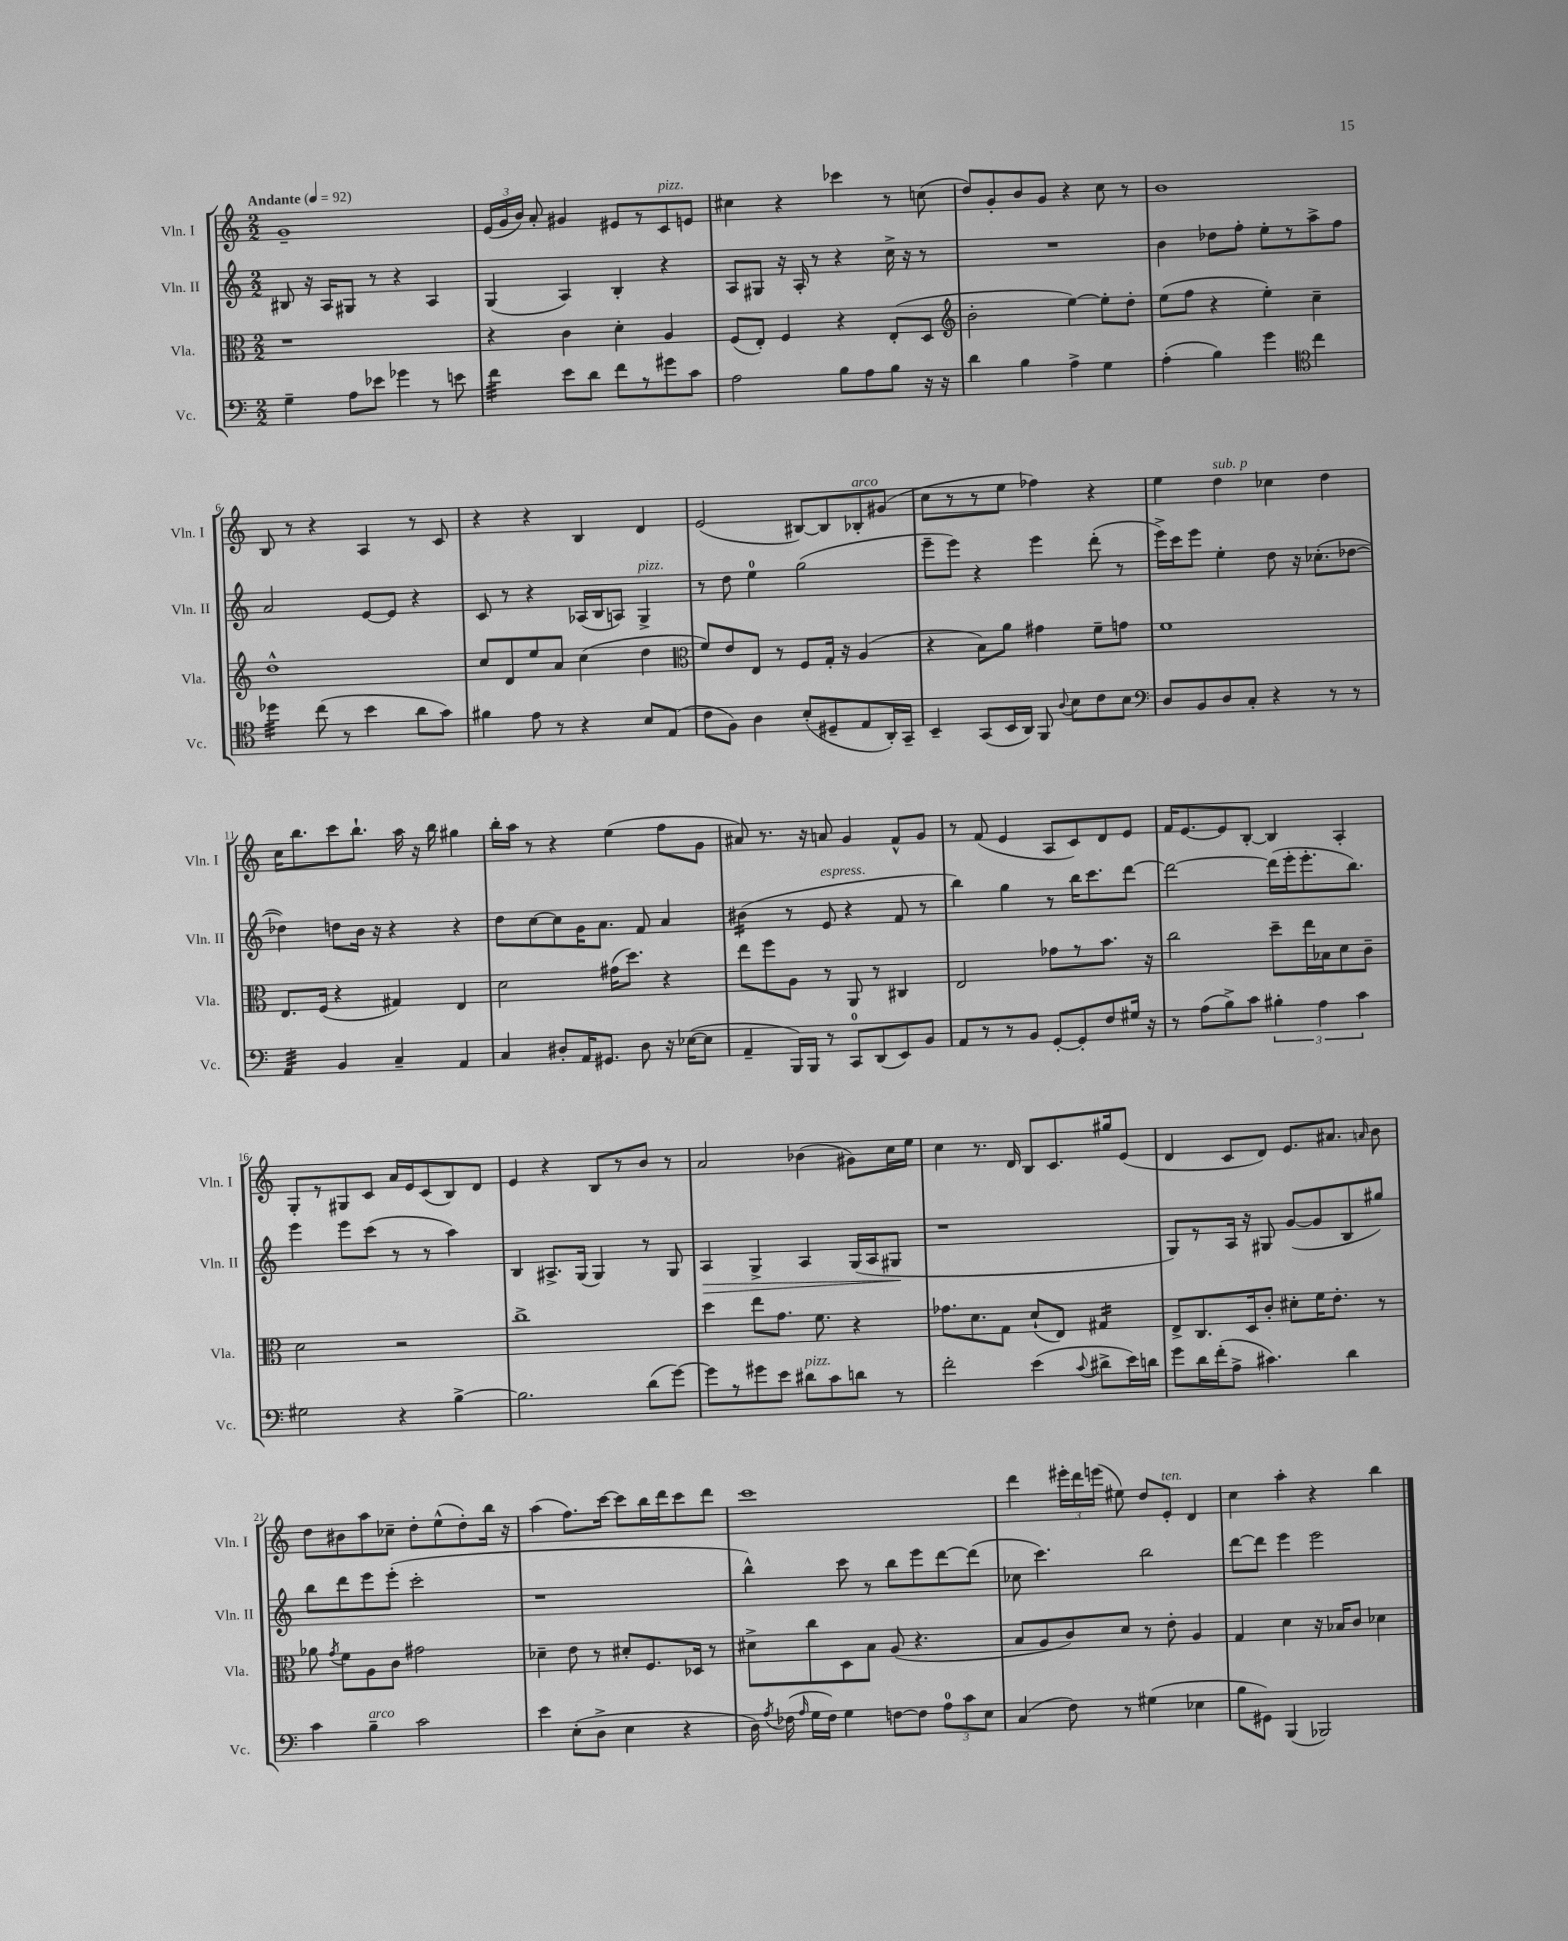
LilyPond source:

<<
\new StaffGroup <<
\new Staff = "s0" \with { instrumentName = "Vln. I" shortInstrumentName = "Vln. I" } {
    \clef treble \key c \major \numericTimeSignature \time 2/2 \tempo "Andante" 4 = 92
    \autoBeamOff g'1-- |
    \tuplet 3/2 { e'16[( g'16 b'16]) } a'8-. gis'4 eis'8[ r8 c'8^\markup { \italic "pizz." } e'8] |
    cis''4 r4 ces'''4 r8 c''8( |
    d''8[) g'8-. b'8 g'8] r4 c''8 r8 |
    b'1 |
    b8 r8 r4 a4 r8 c'8 |
    r4 r4 b4 d'4 |
    e'2( bis8[~) bis8 bes8-.^\markup { \italic "arco" } gis'8]( |
    c''8[ r8 r8 e''8] fes''4) r4 |
    e''4 d''4^\markup { \italic "sub. p" } ces''4 d''4 |
    c''16[ b''8. c'''8 b''8.]-! a''16 r16 b''16 gis''4 |
    b''16[-. a''16] r8 r4 e''4( f''8[ g'8] |
    ais'8) r8. r16 a'8 g'4 f'8[-^ g'8] |
    r8 f'8( e'4 a8[ c'8) d'8 e'8] |
    f'16[ e'8.~ e'8 b8]~-. b4 a4-. |
    g8[-. r8 gis8 c'8] a'16[ e'16 c'8( b8) d'8] |
    e'4 r4 b8[ r8 b'8] r8 |
    a'2 bes'4( gis'8[) c''16 e''16] |
    c''4 r8. d'16 b8[ c'8. gis''16 e'8]( |
    d'4 c'8[ d'8]) e'8.[ ais'8.] \grace { a'16 } b'8 |
    d''8[ bis'8 a''8 ces''8]-- d''8[-. e''8-^( d''8-.) b''16] r16 |
    a''4( f''8.[) c'''16]~ c'''8[ b''16 d'''16 c'''8 d'''8] |
    c'''1 |
    d'''4 \tuplet 3/2 { eis'''16[-. d'''16 e'''16]( } eis''8) d''8[ e'8]-.^\markup { \italic "ten." } d'4 |
    c''4 a''4-. r4 b''4 \bar "|." |
}
\new Staff = "s1" \with { instrumentName = "Vln. II" shortInstrumentName = "Vln. II" } {
    \clef treble \key c \major \numericTimeSignature \time 2/2
    \autoBeamOff bis8 r16 a16[ gis8] r8 r4 a4 |
    g4( a4) b4-. r4 |
    a8[ gis8] r16 a16-. r8 r4 c''16-> r16 r8 |
    R1 |
    b'4 des''8[ f''8]-. e''8[-. r8 a''8-> f''8] |
    a'2 e'8[~ e'8] r4 |
    c'8 r8 r4 aes16[( b16 a8]) g4->^\markup { \italic "pizz." } |
    r8 d''8 e''4-0 g''2( |
    e'''8[-- e'''8]) r4 e'''4 d'''8-.( r8 |
    e'''16[->) c'''16 e'''8] e''4-. d''8 r16 ces''8.[-.( des''8]~ |
    des''4) d''8[ b'16] r16 r4 r4 |
    d''8[ c''8~ c''8 g'16 a'8.] f'8 a'4 |
    bis'4:16( r8 e'8^\markup { \italic "espress." } r4 f'8 r8 |
    b''4) g''4 r8 b''16[ c'''8. d'''8]~ |
    d'''2~ d'''16[( e'''16-. e'''8.-. b''8.]) |
    e'''4 e'''8[ c'''8]( r8 r8 a''4) |
    b4 ais8.[-> g16]( g4) r8 g8 |
    a4\> g4-> a4 g16[( a16 gis8]\! |
    r1 |
    g8[) r8 a16] r16 gis8 g'8[~( g'8 b8 gis''8]) |
    b''8[ d'''8 e'''8 e'''8]-.( c'''2-. |
    r1 |
    b''4-^) c'''8 r8 b''8[ e'''8 d'''8~ d'''8]( |
    ces''8 c'''4.) b''2 |
    d'''8[~ d'''8] e'''4 e'''2 \bar "|." |
}
\new Staff = "s2" \with { instrumentName = "Vla." shortInstrumentName = "Vla." } {
    \clef alto \key c \major \numericTimeSignature \time 2/2
    \autoBeamOff r1 |
    r4 c'4 d'4-. a4 |
    f8[( e8]-.) f4 r4 e8[-.( d8] |
    \clef treble b'2-. e''4~) e''8[-. d''8]-. |
    e''8[( f''8] r4 e''4-.) c''4-- |
    d''1-^ |
    c''8[ d'8 e''8 a'8] c''4( d''4 |
    \clef alto f'8[) e'8 e8] r8 f8[ g16]-. r16 a4( |
    r4 b8[) a'8] gis'4 f'8[-- g'8] |
    f'1 |
    e8.[ f16]( r4 gis4) e4 |
    d'2 gis'16[( d''8.]) r4 |
    e''8[ f''8 a8] r8 a,8 r8 cis4 |
    e2 ges'8[ r8 b'8.] r16 |
    c''2 d''8[-- e''16 bes16 d'8 c'8]-- |
    d'2 r2 |
    c''1-> |
    d''4 e''8[ g'8.] f'8. r4 |
    ges'8.[ d'8. g8] d'8[-!( e8]) gis4:16 |
    e8[-> c8. d16 c'8]-. dis'8[-. f'16 e'8.]-. r8 |
    aes'8 \acciaccatura { g'8 } f'8[ a8 c'8] gis'2 |
    des'4-- e'8 r8 dis'8[-. f8. des16] r8 |
    dis'8[-> c''8 d8 b8] a8( r4. |
    b8[ a8 c'8) d'8] r8 e'8-. a4 |
    g4 d'4 r16 bes16[ c'8] des'4 \bar "|." |
}
\new Staff = "s3" \with { instrumentName = "Vc." shortInstrumentName = "Vc." } {
    \clef bass \key c \major \numericTimeSignature \time 2/2
    \autoBeamOff g4-- a8[ ees'8] ges'4 r8 e'8 |
    f'4:32 e'8[ d'8] f'8[ r8 gis'8 c'8] |
    a2 b8[ a8 b8] r16 r16 |
    d'4 b4 a4-> g4 |
    a4-.( b4) g'4 \clef tenor c''4 |
    des''4:32 c''8( r8 b'4 a'8[ g'8]) |
    fis'4 e'8 r8 r4 b8[ e8]( |
    c'8[ f8]) a4 b8[-.( dis8-- e8 a,16-.) g,16]-- |
    b,4-- g,8[( b,16 a,16]) f,8 \appoggiatura { a8 } b8[ c'8 b8] |
    \clef bass d8[ b,8 d8 c8]-. r4 r8 r8 |
    a,4:32 b,4 c4-- a,4 |
    c4 dis8[-. a,16 gis,8.] dis8 r16 ees16[~( ees8] |
    a,4-- b,,16[) b,,16] r8 c,8[-0 d,8( e,8) b,8] |
    a,8[ r8 r8 b,8] g,8[~-. g,8-. f8 gis16] r16 |
    r8 a8[( b8->) c'8] \tuplet 3/2 { bis4-. a4 c'4 } |
    gis2 r4 b4~-> |
    b2. d'8[( g'8]~) |
    g'8[ r8 gis'8 e'8] dis'8[^\markup { \italic "pizz." } c'8 d'8] r8 |
    f'2-. e'4( \appoggiatura { c'8 } dis'8[-> e'16) d'16] |
    g'8[ d'16 f'16-.( a8]-> cis'4.) d'4 |
    c'4 b4--^\markup { \italic "arco" } c'2 |
    e'4 e8[-.( d8]-> e4 r4 |
    d16) \acciaccatura { a8 } fes16( \grace { a16 } g16[ fes16]) g4 f8[~ f8] \tuplet 3/2 { a8[-0 c'8 e8] } |
    c4( f8) r8 gis4( ees4 |
    b8[ gis,8]) b,,4( bes,,2) \bar "|." |
}
>>
>>
